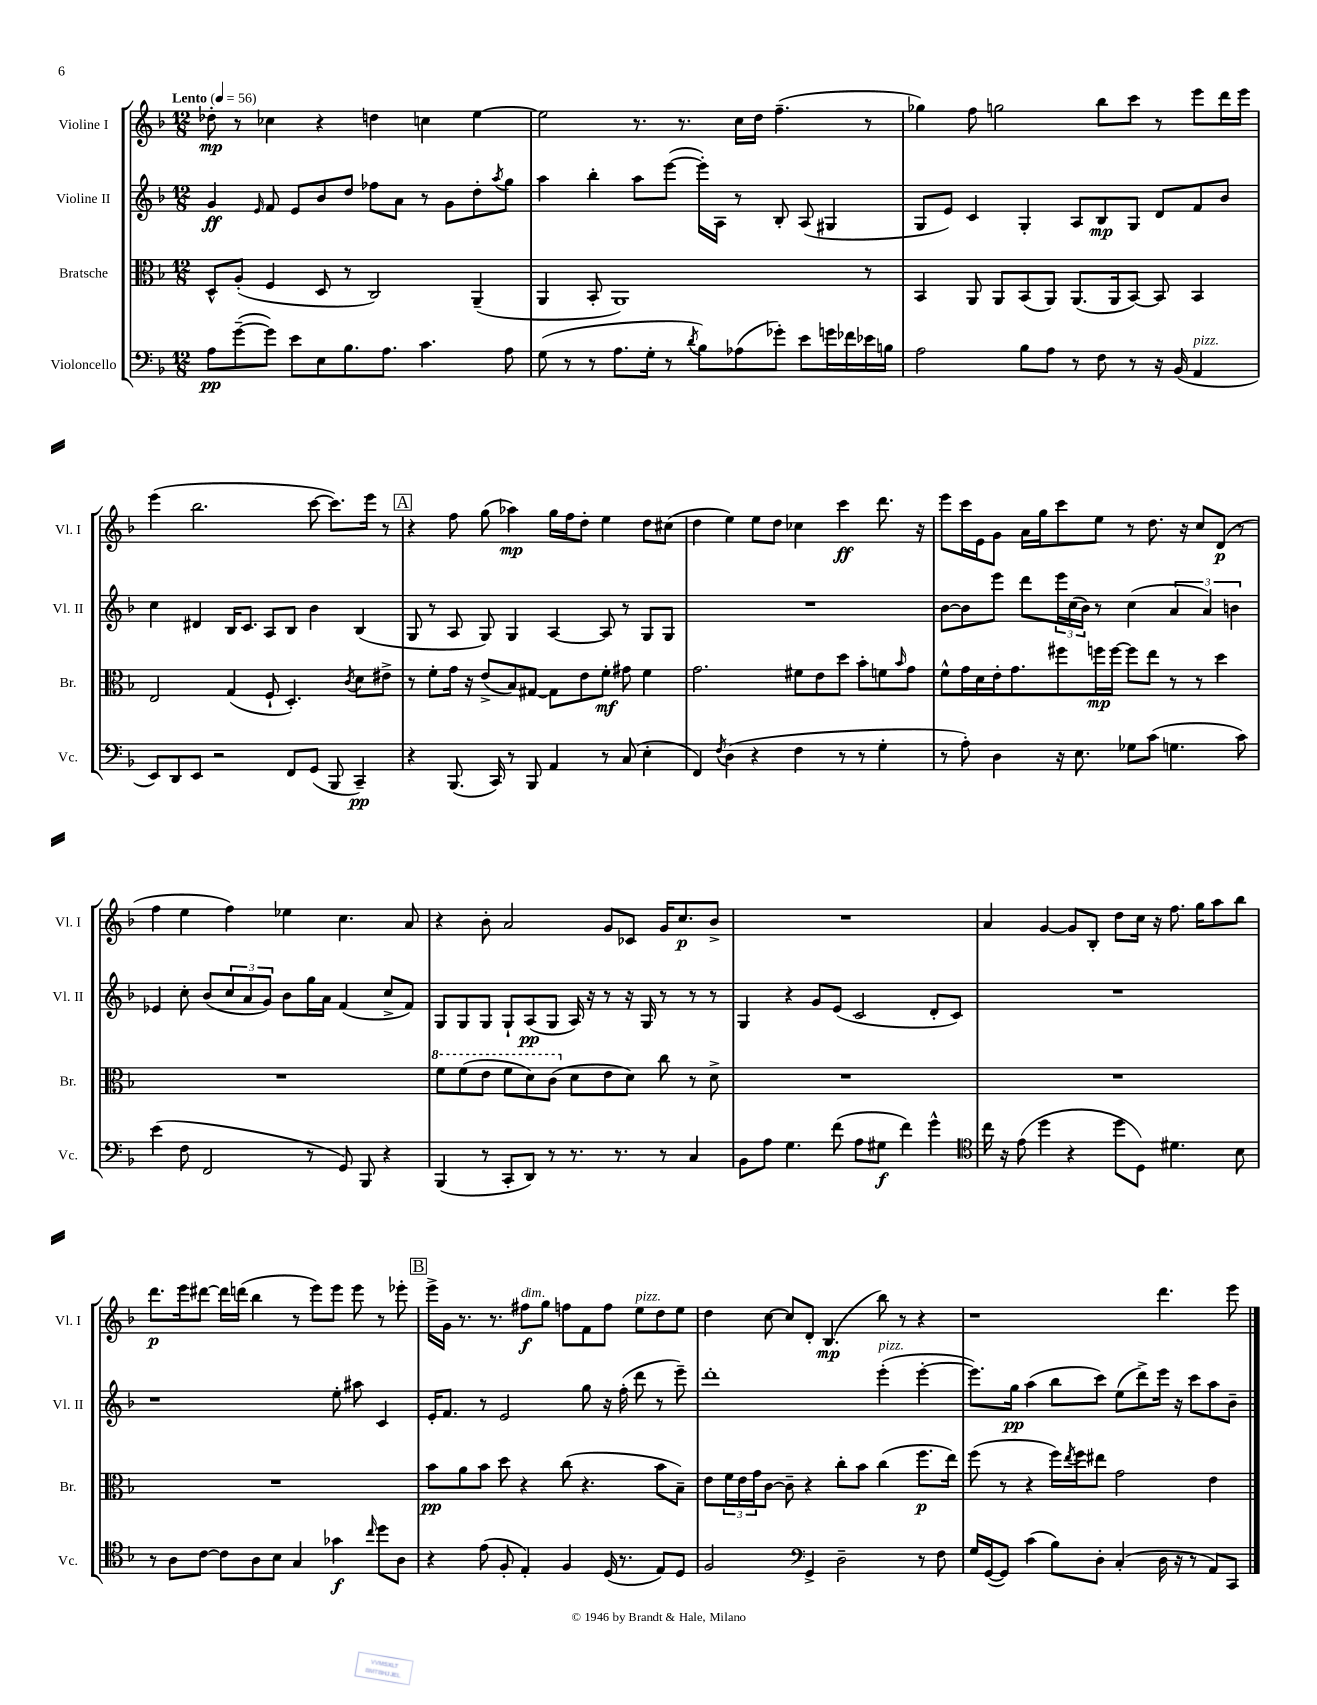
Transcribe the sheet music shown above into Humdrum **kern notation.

**kern	**kern	**kern	**kern
*staff4	*staff3	*staff2	*staff1
*clefF4	*clefC3	*clefG2	*clefG2
*k[b-]	*k[b-]	*k[b-]	*k[b-]
*M12/8	*M12/8	*M12/8	*M12/8
*MM56	*MM56	*MM56	*MM56
8A	8D^^	4g	8dd-'
([8g~	(8A'	.	8r
.	.	16qqe	.
8g])	4F	8f	4cc-
8e	.	8e	.
8E	8D	8b-	4r
8.B-	8r	8dd	.
.	2C)	8ff-	4dd
8.A	.	.	.
.	.	8a	.
4.c	.	8r	4cc
.	.	8g	.
.	(4AA~	8dd'	[4ee
.	.	8qaa	.
8A	.	8gg	.
=	=	=	=
(8G	4AA	4aa	2ee]
8r	.	.	.
8r	8BB-'	4bb-'	.
8.A	1AA)	.	.
.	.	8aa	8.r
16G'	.	.	.
8r	.	([8eee	.
.	.	.	8.r
8qd	.	.	.
8B-)	.	16eee'])	.
.	.	16A	.
(8A-	.	8r	16cc
.	.	.	16dd
8g-')	.	8B-'	(4.ff~
8e	.	(8A	.
16g	.	4G#	.
16f-	.	.	.
16e-	8r	.	8r
16B	.	.	.
=	=	=	=
2A	4BB-	8G	4gg-)
.	.	8e)	.
.	8AA	4c	8ff
.	8AA	.	2gg
8B-	(8BB-	4G'	.
8A	8AA)	.	.
8r	(8.AA	8A	.
8F	.	8B-	8bb-
.	16AA	.	.
8r	[8BB-)	8G	8ccc
16r	8BB-]	8d	8r
(16BB-	.	.	.
4AA	4BB-	8f	8eee
.	.	8b-	16ddd
.	.	.	16eee
=	=	=	=
8EE)	2E	4cc	(4eee
8DD	.	.	.
8EE	.	4d#	2.bb-
2r	.	.	.
.	(4G	16B-	.
.	.	8.c	.
.	8F`	8A	.
8FF	4.D')	8B-	.
(8GG	.	4b-	[8ccc
8BBB-	.	.	8.ccc])
.	8qc	.	.
4CC~)	8d	(4B-	.
.	.	.	16eee
.	8e#^	.	8r
=	=	=	=
4r	8r	8G	4r
.	8f'	8r	.
(8.BBB-	16g	8A	8ff
.	16r	.	.
.	(8e^	8G)	(8gg
16CC)	.	.	.
8r	8B-)	4G	4aa-)
8BBB-	[8G#	.	.
4AA	8G#]	[4A	16gg
.	.	.	16ff
.	8e	.	8dd'
8r	8f'	8A]	4ee
(8C	8g#	8r	.
4E'	4f	8G	8dd
.	.	8G	(8cc#
=	=	=	=
4FF)	2.g	1.r	4dd
8qF	.	.	.
(4D	.	.	4ee)
4r	.	.	8ee
.	.	.	8dd
4F	8f#	.	4cc-
.	8e	.	.
8r	8dd	.	4ccc
8r	8b-'	.	.
4G'	8f	.	8.ddd
.	16qqb-	.	.
.	8g	.	.
.	.	.	16r
=	=	=	=
8r	8f^^	[8b-	8eee
8A')	16g	8b-]	16ccc
.	16d	.	16e
4D	16e'	8eee	8g
.	8.g	.	.
.	.	8ddd	16a
.	.	.	16gg
16r	8ff#	24eee	8ccc
.	.	(24cc	.
8.E	.	.	.
.	.	24b-)	.
.	16ff	8r	8ee
.	[16ff	.	.
8G-	8ff]	(4cc	8r
(8c	8ee	.	8.dd
4.G	8r	6a	.
.	.	.	16r
.	8r	.	8cc
.	.	6a)	.
.	4dd	.	(8d
.	.	6b	.
8c)	.	.	8r
=	=	=	=
(4e	1.r	4e-	4ff
8F	.	8cc'	4ee
2FF	.	(8b-	.
.	.	12cc	4ff)
.	.	12a	.
.	.	12g)	.
.	.	8b-	4ee-
8r	.	16gg	.
.	.	16a	.
8GG)	.	(4f	4.cc
8BBB-	.	.	.
4r	.	8cc^	.
.	.	8f)	8a
=	=	=	=
(4BBB-	8ff	8G	4r
.	(8ff	8G	.
8r	8ee	8G	8b-'
8CC'	8ff	8G`	2a
8DD)	8dd)	(8A	.
8r	(8cc	8G	.
8.r	8d	16A)	.
.	.	16r	.
.	8e	8r	8g
8.r	.	.	.
.	8d)	16r	8c-
.	.	16G	.
8r	8cc	8r	16g
.	.	.	8.cc
4C	8r	8r	.
.	8d^	8r	8b-^
=	=	=	=
8BB-	1.r	4G	1.r
8A	.	.	.
4.G	.	4r	.
.	.	8g	.
(8f	.	(8e	.
8A	.	2c	.
8G#	.	.	.
4f)	.	.	.
4g^^	.	8d'	.
.	.	8c)	.
=	=	=	=
*clefC4	*	*	*
16cc	1.r	1.r	4a
16r	.	.	.
(8e	.	.	.
4dd	.	.	[4g
4r	.	.	8g]
.	.	.	8B-'
8dd	.	.	8dd
8D)	.	.	16cc
.	.	.	16r
4.d#	.	.	8.ff
.	.	.	16gg
.	.	.	8aa
8B-	.	.	8bb-
=	=	=	=
8r	1.r	1r	8.ddd
8A	.	.	.
.	.	.	16eee
[8c	.	.	[8ddd#
8c]	.	.	16ddd#]
.	.	.	(16ddd
8A	.	.	4bb-
8B-	.	.	.
4G	.	.	8r
.	.	.	8eee)
4g-	.	8ee'	8eee
.	.	8aa#	8eee
16qqcc	.	.	.
8dd	.	4c	8r
8A	.	.	8eee-'
=	=	=	=
4r	8b-	16e'	16eee^
.	.	8.f	16g
.	8a	.	8.r
(8e	8b-	8r	.
.	.	.	8.r
8F'	8dd	2e	.
4E')	4r	.	8ff#
.	.	.	8gg
4F	(8cc	.	8ff
.	4.r	8gg	8f
(16D	.	16r	8ff
8.r	.	(16ff'	.
.	.	8ddd	8ee
8E)	8b-	8r	8dd
8D	8B-~)	8eee~)	8ee
=	=	=	=
2F	8e	1ddd'	4dd
.	24f	.	.
.	24e	.	.
.	24g	.	.
.	[8c	.	[8cc
.	8c~]	.	8cc]
*clefF4	*	*	*
4GG^	4r	.	8d'
.	.	.	(4.B-
2D~	8cc'	.	.
.	8b-	.	.
.	(4cc	(4eee'	8bb-)
.	.	.	8r
8r	8.ff	[4eee'	4r
8F	.	.	.
.	16ee)	.	.
=	=	=	=
16G	(8ff	8.eee])	1r
([16GG	.	.	.
8GG])	8r	.	.
.	.	16gg	.
(4c	4r	(4aa	.
8B-)	16ff)	8bb-	.
.	8qee	.	.
.	16ff	.	.
8D'	8ee#	8ccc)	.
(4C'	2g	(8ee	.
.	.	8ddd^)	.
16D	.	16eee	4.ddd
16r	.	16r	.
8r	.	8ccc	.
8AA)	4e	8aa	.
8CC	.	8b-~	8eee
==	==	==	==
*-	*-	*-	*-
